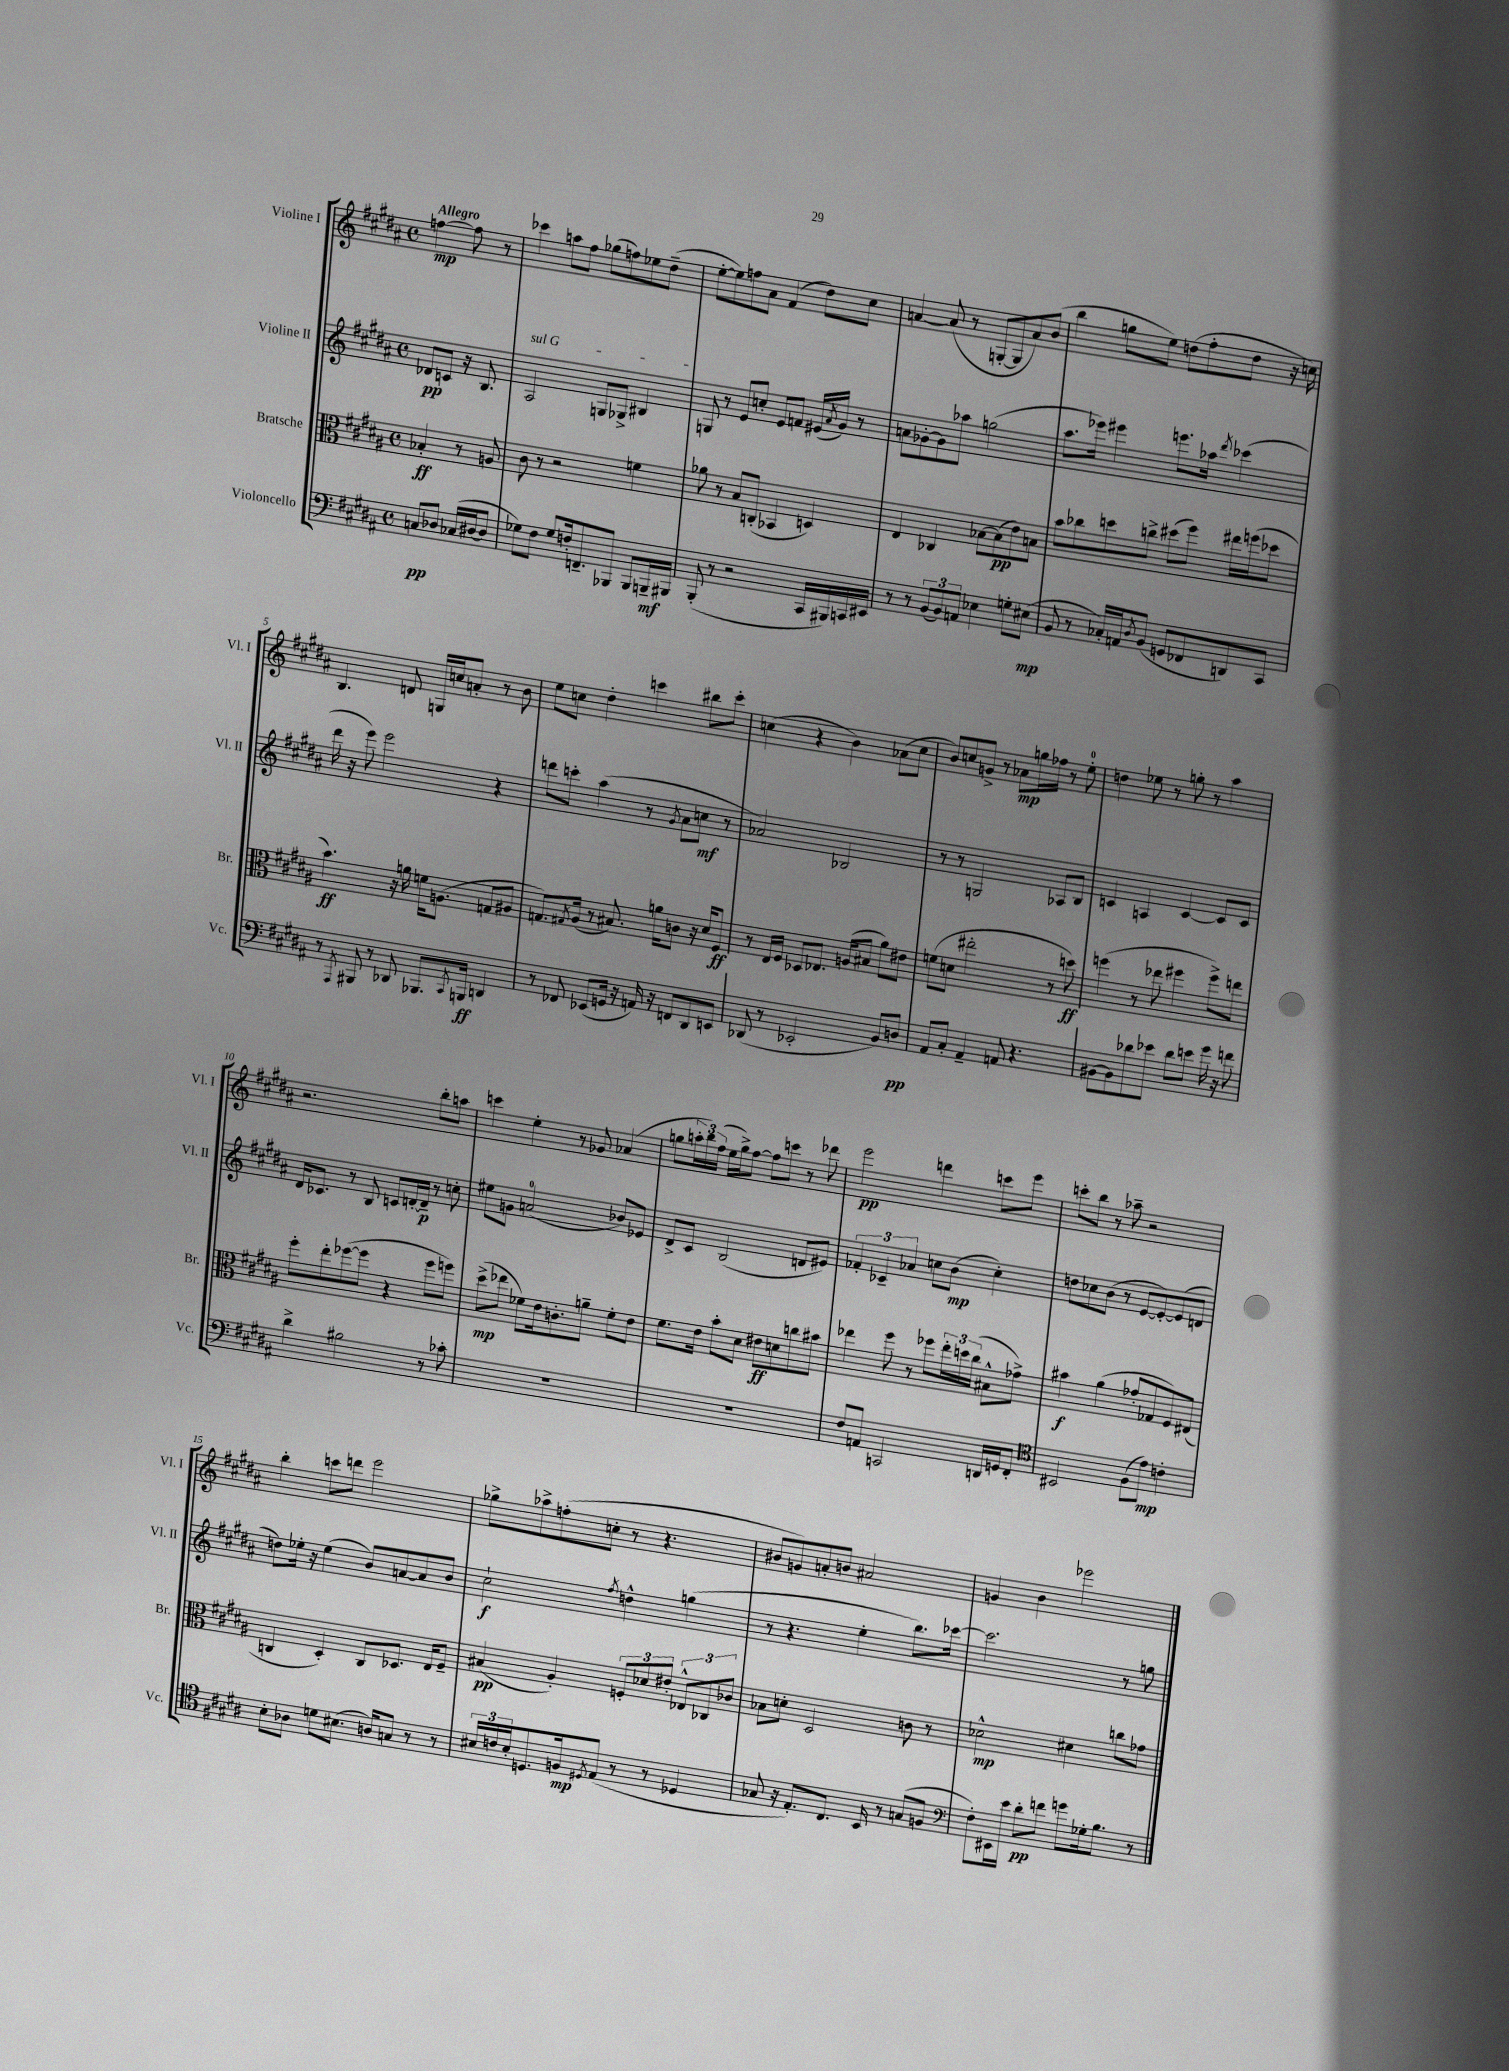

**kern	**kern	**kern	**kern
*staff4	*staff3	*staff2	*staff1
*clefF4	*clefC3	*clefG2	*clefG2
*k[f#c#g#d#a#]	*k[f#c#g#d#a#]	*k[f#c#g#d#a#]	*k[f#c#g#d#a#]
*M4/4	*M4/4	*M4/4	*M4/4
*met(c)	*met(c)	*met(c)	*met(c)
8C/L	4B-'/	8d-/L	[4ff\
8D-/J	.	8c/J	.
(16C-/LL	8r	16r	8ff\]
[16D#/J	.	8.B/	.
8D#/]J	8A/	.	8r
=	=	=	=
8G-\L)	8c#\	2A#/	4ccc-\
8F#\J	8r	.	.
8G-/L	2r	.	8aa\L
16F'/k	.	.	8ff#\J
8.FF~/	.	.	.
.	.	8G/L	(8gg-\L
8BBB-/J	.	8G-^/J	8ff\)
8BBB-/L	4f\	4B#/	8ee-\
16BBB~/L	.	.	(8dd#~\J
16BBB#/JJ	.	.	.
=	=	=	=
(8BBB'/	8a-\	8G/	[8ee'\L
8r	8r	8r	8ee\])
2r	8B/L	8e/L	8ff\
.	(8C'/J	8cc'/J	8a#\J
.	4BB-/	8e/L	(4f#/
.	.	8f/J	.
16CC#/LL	4D/)	(16e#/LL	8dd#\L)
.	.	8qa#/	.
16BBB#/)	.	16g#/JJ)	.
16CC/	.	8r	8cc#\J
16EE#/JJ	.	.	.
=	=	=	=
8r	4E/	8a\L	[4a/
8r	.	[8g-'\	.
(12BB/L	4C-/	8g-\]	(8a/]
12BB/)	.	.	.
.	.	8aa-\J	8r
12AA/J	.	.	.
4E-\	[8B-\L	(2gg\	[8G'/L
.	(8B-\]	.	8G/]
8G'\L	8e\)	.	8a/)
(8E#\J	8B\J	.	(8b/J
=	=	=	=
8BB/	8b\L	8.aa#\L	4bb\
8r	8cc-\	.	.
.	.	16eee-\Jk)	.
16C-'/LL)	8dd\	4eee#\	8gg\L
16AA/J	.	.	.
8qD#/	.	.	.
(8BB/J	8cc^\J	.	8ee\J)
8GG/L	(8dd#\L	8.eee\L	(8dd\L
8FF-/	8ff#\J)	.	8ff#'\
.	.	16aa-\Jk	.
.	.	8qddd#/	.
8DD/)	16ee#\LL	(4ccc-\	8dd\J
.	(16ff\J	.	.
8CC#/J	8dd-\J	.	16r
.	.	.	16cc\)
=	=	=	=
8r	4.b\)	16ddd#\	4.B/
.	.	16r	.
8qAAA#/	.	.	.
8BBB#/	.	8eee\)	.
8r	.	2eee\	.
8DD-/	16r	.	8d/
.	16a\	.	.
8.BBB-/L	16f\LK	.	16G/LL
.	(8.A\J	.	16cc/J
.	.	.	8a'/J
8qCC#/	.	.	.
16BBB/Jk	.	.	.
4DD/	8G/L	4r	8r
.	8A#/J	.	8b\
=	=	=	=
8r	8.G/L)	8ddd\L	8ee\L
8FF-/	.	8ccc'\J	8cc\J
.	8qG#/	.	.
.	(16A#/Jk	.	.
(8EE-/L	8r	(4aa#\	4dd#'\
16GG/Jk	8.B#/)	.	.
16r	.	.	.
16AA/)	.	8r	4ccc\
16r	16a\LK	.	.
.	.	8qg#/	.
8FF/L	8c\J	8a#\L	.
8DD#/	16r	8cc\J	8bb#\L
.	16d#/LK	.	.
8EE/J	8F#/J	8r	8ccc'\J
=	=	=	=
(8DD-/	8r	2a-/)	(4cc\
8r	16E/LL	.	.
.	16F#/JJ	.	.
2EE-'/	8D-/L	.	4r
.	8.E-/J	.	.
.	.	2B-/	4b\)
.	(16A/LK	.	.
.	8B#/J	.	.
8BB/L)	8a#\L)	.	(8a-\L
8D/J	8e#\J	.	8cc\J
=	=	=	=
8AA#/L	(8f\L	8r	8b/L)
8C#'/J	8d\J	8r	8cc/
4AA#~/	2ee#'\	2G/	8g^/J
.	.	.	8r
8AA/	.	.	8a-\L
4.r	.	.	16gg\L
.	.	.	16ff-\JJ
.	8r	8A-/L	8r
.	8dd\)	8B/J	8ee'\
=	=	=	=
[8BB#\L	(4ff\	4c/	4dd\
8BB#\]	.	.	.
8d-\	8r	4A/	8ee-\
8e-\J	8ee-\	.	8r
8d-\L	4ff#\	[4c/	8gg'\
8e\J	.	.	8r
16g#\	8ff#^\L)	8c/]L	4aa#\
16r	.	.	.
8f\	8ee\J	8c/J	.
=	=	=	=
4d#^\	8ff#'\L	16d#/LK	2.r
.	.	8.c-/J	.
.	8ee'\	.	.
2B#\	([8ff-\	8r	.
.	8ff-\]J	8B/	.
.	4r	8c/L	.
.	.	[16d'/L	.
.	.	16d~/]JJ	.
8r	8ff-\L	8r	8bb'\L
8c-'\	8ff\J)	8cc'\	8aa\J
=	=	=	=
1r	(8dd#^\L	8ee#\L	4ccc\
.	8ee-\J	8g\J	.
.	8f-\L)	(2a/	4ee'\
.	16e\k	.	.
.	8.c'\	.	.
.	.	.	8r
.	8a~\J	.	8g-/
.	8f-'\L	8b-/L)	(4a-/
.	8e\J	8e-/J	.
=	=	=	=
1r	8.f#\L	8d#^/L	8gg\L
.	.	8c#/J	24aa'\L
.	.	.	24bb\)
.	16e\Jk	.	.
.	.	.	(24ff#\JJ
.	8b'\L	(2B/	16ee\LL
.	.	.	16gg^\J)
.	8d#\J	.	[8ff#\J
.	8e#\L	.	8ff#\]L
.	8d\	.	8ccc\J
.	8cc\	8d/L	8r
.	8b#\J	8e#/J)	8ddd-\
=	=	=	=
8F#/L	4ee-\	6f-'/	2eee\
8AA/J	.	.	.
.	.	6c-~/	.
2CC/	8ff#\	.	.
.	.	6a-/	.
.	8r	.	.
.	8ff-\L	8cc\L	4ddd\
.	24ee-'\L	(8b\J	.
.	24dd\	.	.
.	(24cc#\JJ	.	.
16DD/LL	8B#^^\L	4cc'\)	8ccc\L
16GG/J	.	.	.
8FF#'/J	8g-^\J)	.	8eee\J
=	=	=	=
*clefC4	*	*	*
2BB#/	4b#\	8dd\L	8ccc'\L
.	.	8cc-\	8bb\J
.	(4a#\	(8b\J	8r
.	.	8r	8aa-~\
(8F#\L	8g-'/L	[8e/L	2r
8e\J)	8G-/	8e'/_)	.
4c'\	8F#/)	(8e/]	.
.	(8E#/J	8d/J	.
=	=	=	=
8B'\L	4C/	8dd\L)	4bb'\
8A-\J	.	16ee-'\Jk	.
.	.	16r	.
8d\L	4D#'/)	(4ee-\	8ccc\L
(8.B#\J	.	.	8ddd\J
.	8C/L	8b/L)	2eee\
16A/LK)	.	.	.
8G/J	8.D-/J	[8a/	.
8r	.	8a/]	.
.	16E/LK	.	.
8r	8F#~/J	8b/J	.
=	=	=	=
24B#/LL	(4B#/	2cc#`\	8gg-^\L
24c/	.	.	.
24B#'/J	.	.	.
8.D/	.	.	8aa-^\
.	4A#'/)	.	(8ff'\
16F/k	.	.	.
8qD#/	.	.	.
(8E/J	.	.	8cc'\J
.	.	8qff#/	.
8r	12F'/L	4dd^^\	8r
.	12d-/	.	.
8r	.	.	4.r
.	12e#'/J	.	.
4D-/	12E-^^/L	(4gg\	.
.	12C-/	.	.
.	12c-/J	.	.
=	=	=	=
8G-/	8B-\L	8r	8b#/L
16r	8d'\J	4.r	8g/)
8.E'/L)	.	.	.
.	2D#/	.	8a'/
8.C#/J	.	.	8b/J
.	.	4ee'\	2a#/
16BB/	.	.	.
8r	.	.	.
(8G/L	8c\	8.bb\L)	.
8F/J	8r	.	.
.	.	[16ccc-\Jk	.
=	=	=	=
*clefF4	*	*	*
8F#'\L)	2d-^^\	2.ccc-\]	4g/
16EE#\L	.	.	.
16e\JJ	.	.	.
8d#'\L	.	.	4b\
8f\J	.	.	.
8g\L	4d#\	.	2eee-\
16G-'\k	.	.	.
8.B\J	.	.	.
.	8cc\L	8r	.
8r	8g-\J	8gg\	.
==	==	==	==
*-	*-	*-	*-
